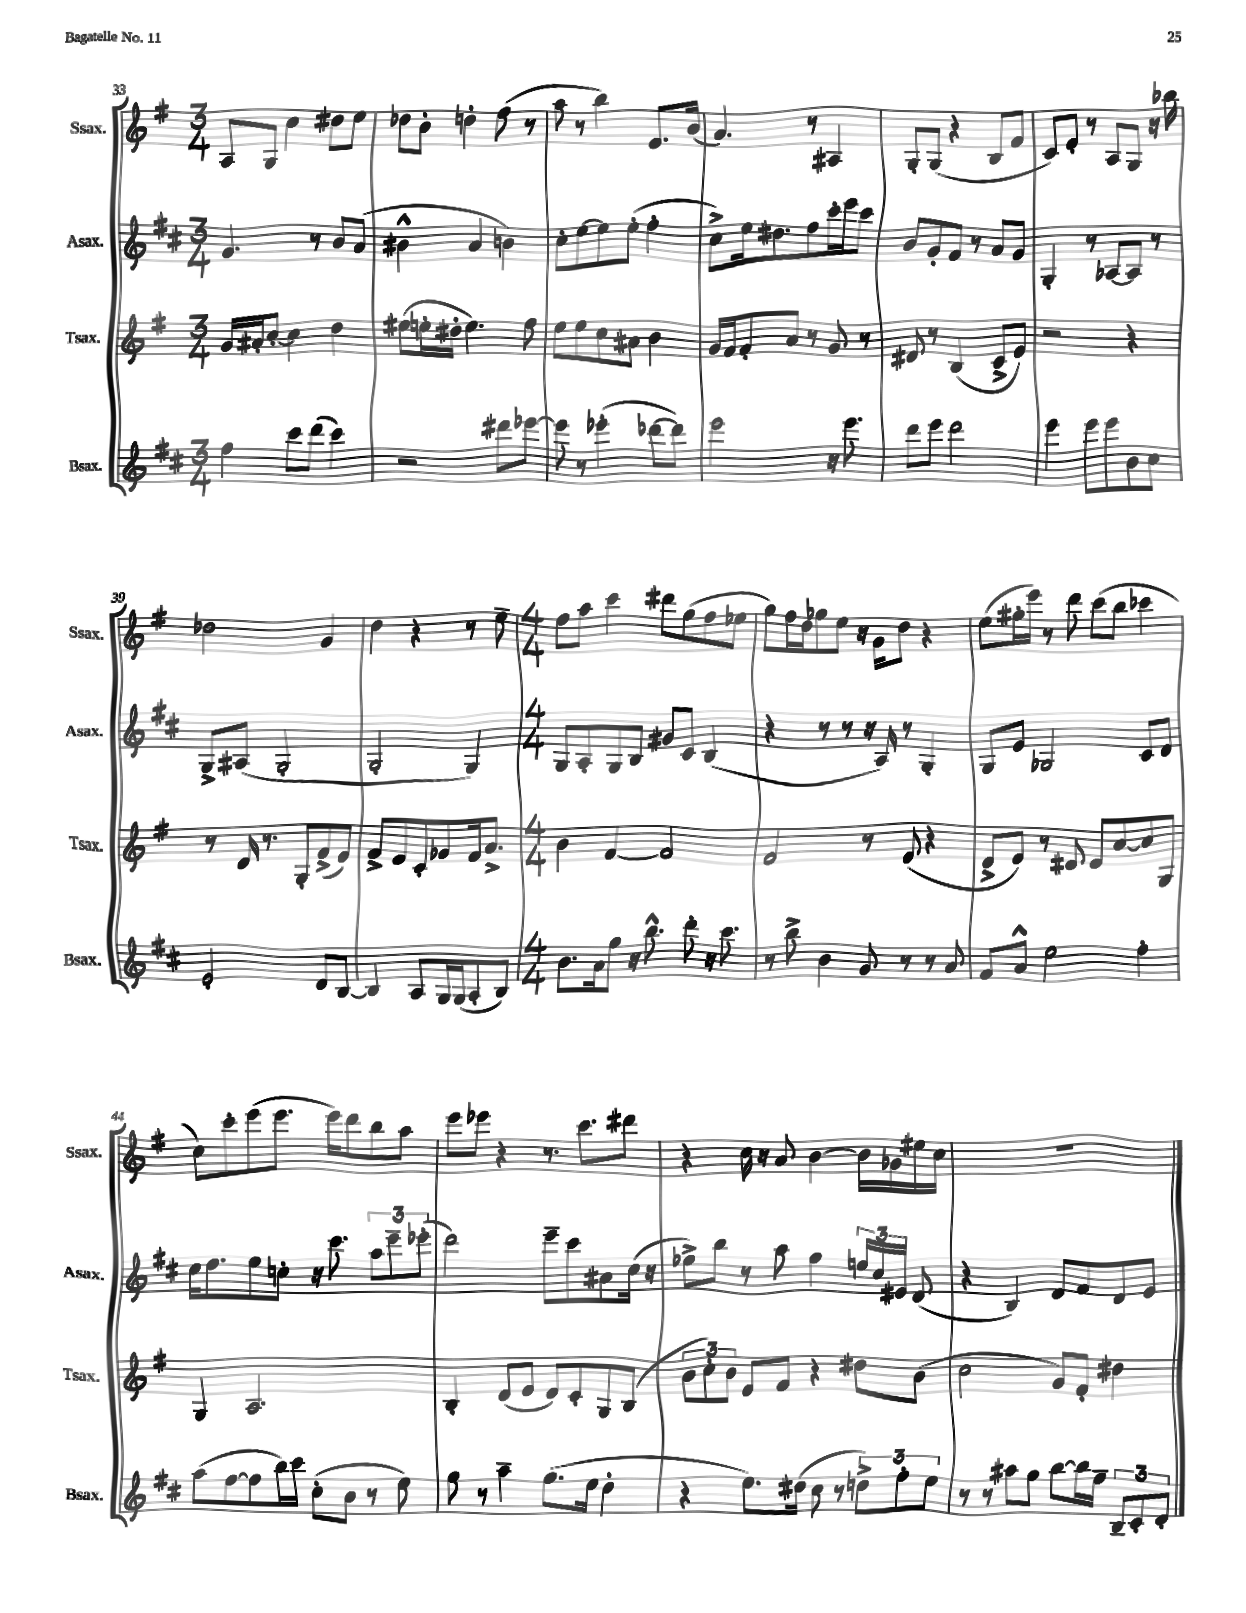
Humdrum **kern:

**kern	**kern	**kern	**kern
*staff4	*staff3	*staff2	*staff1
*clefG2	*clefG2	*clefG2	*clefG2
*k[f#c#]	*k[f#]	*k[f#c#]	*k[f#]
*M3/4	*M3/4	*M3/4	*M3/4
4ff#\	16g/LL	4.g/	8A/L
.	16a#'/J	.	.
.	[8cc'/J	.	8G/J
8ccc#\L	4cc\]	.	4cc\
(8ddd\J	.	8r	.
4ccc#\)	4dd\	8b/L	8dd#\L
.	.	(8a/J	8ee\J
=	=	=	=
2r	(8ee#\L	4b#^^\	8dd-\L
.	16ee'\L	.	8b'\J
.	16dd#'\JJ	.	.
.	4.ee\)	4a/	4dd'\
8ddd#\L	.	4b\)	(8ff#\
[8eee-\J	8ff#\	.	8r
=	=	=	=
8eee-\]	8ee\L	8cc#'\L	8aa\
8r	8ee\	[8ee\	8r
(4eee-'\	8cc\	8ee\]	4bb\)
.	8a#\J	(8ee'\J	.
[8ddd-\L	4b\	4ff#'\	8.e/L
8ddd-\]J)	.	.	.
.	.	.	(16b/Jk
=	=	=	=
2eee\	16g/LL	8cc#^\L)	4.a/)
.	16f#/J	.	.
.	8f#'/	16ee\k	.
.	.	8.dd#\	.
.	8a/J	.	.
.	8r	8ff#\	8r
16r	8g/	16ccc#'\L	4A#/
8.eee\	.	16eee\J	.
.	8r	8ccc#\J	.
=	=	=	=
8ddd\L	8d#/	8b/L	8G'/L
8eee\J	8r	8g'/	(8G/J
2ddd\	(4B/	8f#/J	4r
.	.	8r	.
.	8c^/L	8a/L	8B/L
.	8e/J)	8g/J	8f#/J
=	=	=	=
4eee\	2r	4G'/	8c/L)
.	.	.	8e'/J
8eee\L	.	8r	8r
8eee\	.	[8A-/L	8A/L
8b\	4r	8A-/]J	8G/J
8cc#\J	.	8r	16r
.	.	.	16bb-\
=	=	=	=
2e'/	8r	8G^/L	2dd-\
.	16d/	(8A#/J	.
.	8.r	.	.
.	.	2G'/	.
.	8G'/L	.	.
8d/L	(8f#^/	.	4g/
[8B/J	8e/J)	.	.
=	=	=	=
4B/]	8f#^/L	2G'/	4dd\
.	8e/	.	.
8A/L	8c'/	.	4r
16G/L	8g-/	.	.
(16G/J	.	.	.
8A'/	16f#/k	4G/)	8r
.	8.a^/J	.	.
8B/J)	.	.	8ee~\
=	=	=	=
*M4/4	*M4/4	*M4/4	*M4/4
8.b\L	4b\	8G/L	8ff#\L
.	.	8A'/	8aa\J
16a\k	.	.	.
8gg\J	[4f#/	8G/	4ccc\
16r	.	8B/J	.
8.bb^^\	.	.	.
.	2f#/]	8g#/L	8ddd#\L
8ddd'\	.	8c#/J	(8gg\
16r	.	(4B/	8ff#\
8.ccc#\	.	.	.
.	.	.	8ee-\J
=	=	=	=
8r	2f#/	4r	8gg\L)
8bb^\	.	.	16ff#\L
.	.	.	16dd\J
4b\	.	8r	8gg-\
.	.	8r	8ee\J
8g/	8r	16r	16r
.	.	16A/)	16g\LK
8r	(8e/	8r	8dd\J
8r	4r	4G'/	4r
8a/	.	.	.
=	=	=	=
8f#/L	8d^/L	8G/L	(8ee\L
8a^^/J	8e/J)	8e/J	16gg#'\L
.	.	.	16eee\JJ)
2ee\	8r	2G-/	8r
.	8d#/	.	8ddd\
.	8e/L	.	(8ccc\L
.	[8cc/	.	8bb\J
4ff#'\	8cc/]	8c#/L	4ccc-\
.	8G/J	8d/J	.
=	=	=	=
(8aa\L	4G/	16cc#\LK	8cc\L)
.	.	8.dd\	.
[8ff#\	.	.	8ccc'\
8ff#\]	2.A/	8ee\	(8eee\
16bb\L)	.	8cc'\J	8.eee\J
16ccc#\JJ	.	.	.
(8cc#'\L	.	16r	.
.	.	8.ccc#\	16eee\LK)
8b\J	.	.	8ddd\
8r	.	12aa\L	8bb\
.	.	12eee~\	.
8ee\)	.	.	8aa\J
.	.	(12eee-'\J	.
=	=	=	=
8gg\	4B'/	2ddd\)	8eee\L
8r	.	.	8eee-\J
4aa~\	(8d/L	.	4r
.	8e/J	.	.
(8.gg\L	8d/L)	8eee~\L	8.r
.	8c'/	8ccc#\	.
16ee\Jk	.	.	8.ccc\L
4dd'\	8G/	8a#\	.
.	(8B/J	(16cc#\Jk	8ddd#\J
.	.	16r	.
=	=	=	=
4r	12b\L	8ee-^\L)	4r
.	12cc'\)	.	.
.	.	8bb\J	.
.	12b\J	.	.
8.ee\L)	8e/L	8r	16cc\
.	.	.	16r
.	8f#/J	8aa\	8a/
(16dd#\Jk	.	.	.
8cc#\	4r	4ff#\	[4b\
8r	.	.	.
12dd^\L)	8dd#\L	24ee/LL	16b\]LL
.	.	24cc#/	.
.	.	.	16g-\
12ff#'\	.	24e#/JJ	.
.	(8b\J	(8d/	16ee#\
12ee\J	.	.	.
.	.	.	16cc\JJ
=	=	=	=
8r	2cc\	4r	1r
8r	.	.	.
8aa#\L	.	4B/)	.
8gg\J	.	.	.
[8bb\L	8g/L)	8d/L	.
16bb\]L	8f#'/J	8f#/	.
16ff#~\JJ	.	.	.
12B~/L	4dd#\	8d/	.
12c#'/	.	.	.
.	.	8e/J	.
12d'/J	.	.	.
==	==	==	==
*-	*-	*-	*-
